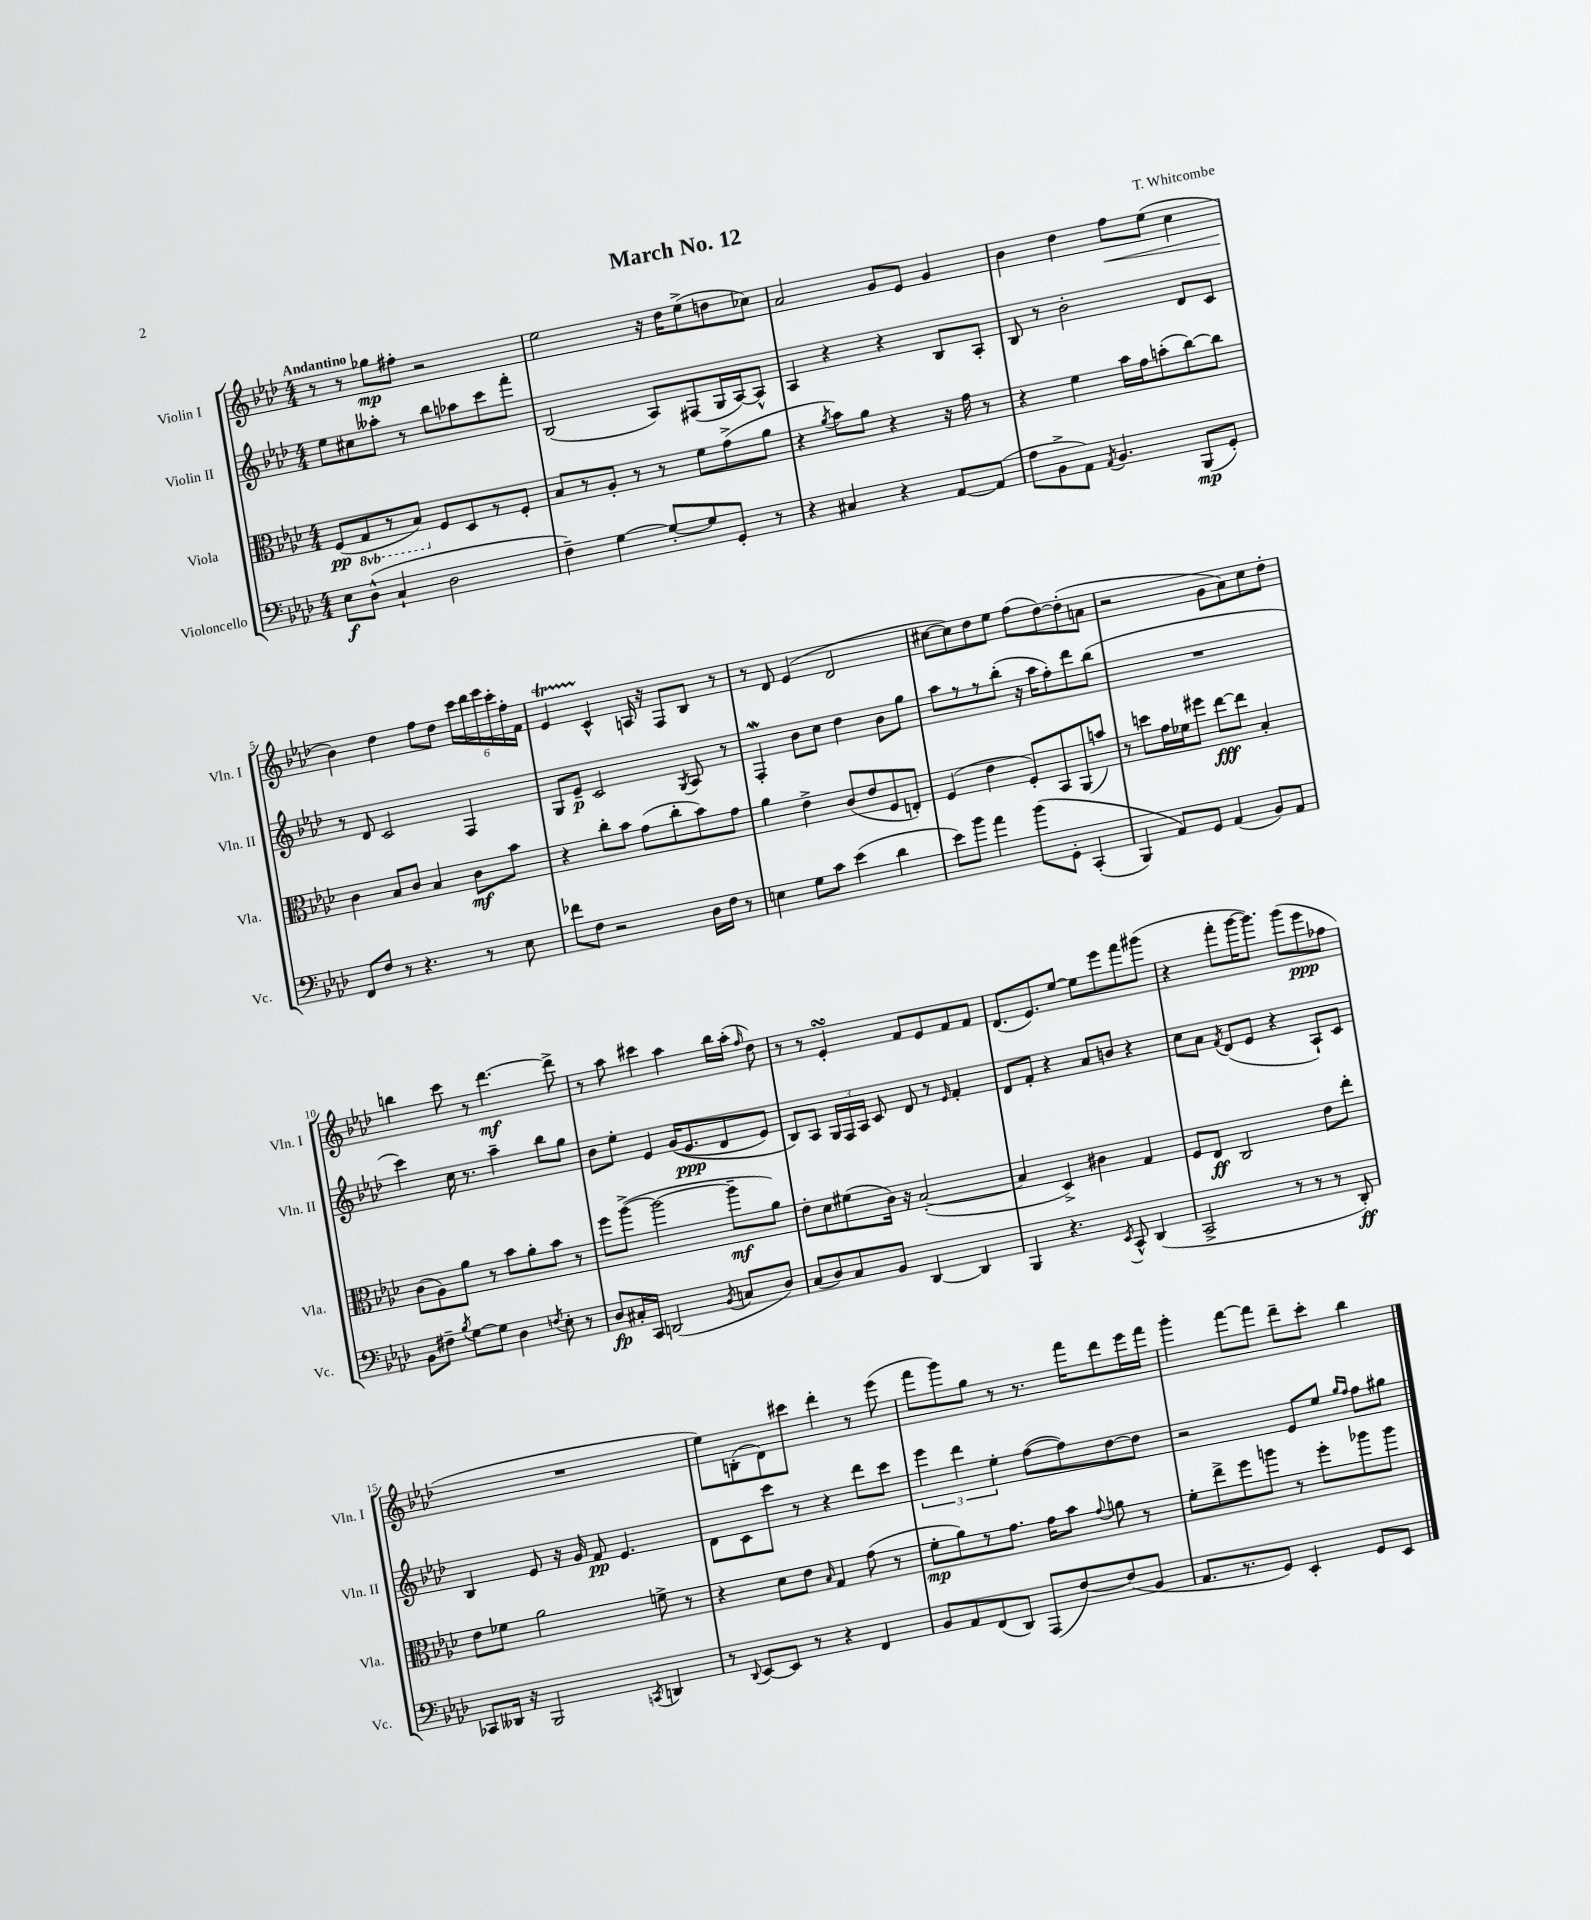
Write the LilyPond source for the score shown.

\header { title = "March No. 12" composer = "T. Whitcombe" }
<<
\new StaffGroup <<
\new Staff = "s0" \with { instrumentName = "Violin I" shortInstrumentName = "Vln. I" } {
    \clef treble \key aes \major \numericTimeSignature \time 4/4 \tempo "Andantino"
    \autoBeamOff r8 r8 ges''8[\mp fis''8]-. r2 |
    ees''2 r16 des''16[ ees''8->( d''8 ces''8]) |
    aes'2 g'8[ ees'8] g'4 |
    bes'4 des''4 f''8[\< ees''8]( c''4 |
    bes'4\!) des''4 f''8[ des''8] \tuplet 6/4 { c'''16[ des'''16 ees'''16 c'''16-. f''16-. f'16] } |
    ees'4\startTrillSpan c'4-^\stopTrillSpan a16 r16 f8[ bes8] r8 |
    r8 des'8 ees'4( des'2 |
    cis''8[~ cis''8) des''8 ees''8] f''8[( des''8~) des''8-.( a'8] |
    r2 g'8[ aes'8) c''8 des''8]-. |
    b''4 c'''8 r8 des'''4.~\mf des'''8-> |
    r8 aes''8 cis'''4 aes''4 bes''16[ aes''16]-.( \grace { f''16 } des''8) |
    r8 r8 ees'4-.\turn f'8[ ees'8 f'8 f'8] |
    des'8.[( ees'8.) ees''8]~ ees''8[ ees'''8 f'''8 gis'''8]( |
    r4 f'''8[-. g'''16~ g'''8.]) g'''8[( ees'''8\ppp fes''8] |
    R1 |
    ees''8[) b8-.( des'8) cis'''8] des'''4-. r8 ees'''8( |
    f'''8[ g'''8) g''8] r8 r8. f'''16[ des'''8 ees'''16 f'''16] |
    g'''4-. f'''8[~ f'''8] des'''8[-- c'''8]-. bes''4 \bar "|." |
}
\new Staff = "s1" \with { instrumentName = "Violin II" shortInstrumentName = "Vln. II" } {
    \clef treble \key aes \major \numericTimeSignature \time 4/4
    \autoBeamOff ees''8[ cis''8 aeses''8]-. r8 bes''8[ aes''8 c'''8 f'''8]-. |
    bes2( aes8[) fis8( g16 aes16~) aes8]-^ |
    aes4 r4 r4 bes8[ aes8]-. |
    bes8 r8 bes'2-. des'8[ c'8] |
    r8 des'8 c'2 f4 |
    g8[ ees'8]--\p c'2 \acciaccatura { g8 } aes8 r8 |
    f4-.\mordent bes'8[ c''8] des''4 bes'8[ g''8] |
    aes''8[ r8 r8 bes''8]-.( r16 aes''16[ f''8-.) des'''8 bes''8]( |
    R1 |
    c'''4) c''16 r8. aes''4-- bes''8[ g''8] |
    bes'8[ ees''8]-. ees'4 g'16[(\( ees'8.\ppp des'8 ees'8]) |
    bes8[\) aes8] \tuplet 3/2 { g16[ f16 aes16] } c'8 des'8 r8 \grace { ees'16 } f'4-. |
    des'8[ f'8]-. r4 aes'8[ b'8] r4 |
    c''8[ aes'8] \acciaccatura { f'8 } des'8[( ees'8] r4 aes8[-!) c'8] |
    bes4 ees'8 r16 g'16 f'8\pp ees'4. |
    des'8[ c'8 c'''8] r8 r4 des'''8[ c'''8] |
    \tuplet 3/2 { ees'''4 des'''4 ees''4-. } f''8[~( f''8) des''8~ des''8] |
    r2 ees'8[ ees''8] \grace { g''16[ f''16] } f''8[ gis''8] \bar "|." |
}
\new Staff = "s2" \with { instrumentName = "Viola" shortInstrumentName = "Vla." } {
    \clef alto \key aes \major \numericTimeSignature \time 4/4 \set Staff.ottavationMarkups = #ottavation-simple-ordinals
    \autoBeamOff f8[\pp( \ottava #-1 g,8 r8 bes,8]) \ottava #0 f8[ des8 r8 f8]-. |
    bes8[ r8 aes8]-. r8 r8 f'8[ g'8->( aes'8] |
    r4 \acciaccatura { aes'8 } bes'8[) aes'8] r4 r16 g'16 r8 |
    r4 f'4 bes'16[ g'16 b'8-.( c''8~) c''8] |
    c'4 bes8[ c'8] bes4 c'8[\mf bes'8] |
    r4 c''8[-. bes'8] g'8[( c''8-. bes'8) g'8] |
    aes'4 ees'4-> c'8[( ees'8 f8 e8]-.) |
    f4( ees'4 f8[-.) bes,8 aes,8( b'8]) |
    r8 d''8[ g'16 fes'16 fis''8] ees''8[~\fff ees''8] bes4-. |
    c'8[( aes8) aes'8] r8 bes'8[ aes'8-. bes'8] r8 |
    f''8[ aes''8]~->( aes''2~ aes''8[--\mf aes'8]) |
    ees'8[-. des'8 fis'8( c'16]) r16 bes2~-.( |
    bes4 des4->) cis'4 g4 |
    f8[ ees8]\ff c2 ees'8[ ees''8]-. |
    ees'8[ fes'8] aes'2 f'8-> r8 |
    r4 des'8[ ees'8] \grace { bes16 } g4 g'8( r8 |
    f'8[-.\mp aes'8) r8 g'8.] g'16[ bes'8] \appoggiatura { g'8 } a'8 r8 |
    f'8[-. ees''8-> f''8 a''8] r8 f''8[-. aes''8 aes''8] \bar "|." |
}
\new Staff = "s3" \with { instrumentName = "Violoncello" shortInstrumentName = "Vc." } {
    \clef bass \key aes \major \numericTimeSignature \time 4/4
    \autoBeamOff ees8[\f des8]-^( c4-! des2 |
    f4--) g4~ g8[~-. g8 g,8]-. r8 |
    r4 cis4 r4 aes,8[~ aes,8]( |
    aes8[ bes,8-> aes,8]) \acciaccatura { aes,8 } bes,4. bes,,8[\mp( g,8]-.) |
    f,8[ f8] r8 r4. r8 ees8 |
    fes'8[ f8] r2 des16[ f16] r8 |
    e4 g8[ c'8] ees'4( des'4 |
    ees'8[) bes'8] aes'4 bes'8[\( g,8]-. c,4-.( |
    bes,,4) aes,8[\) g,8] aes,4( bes,8[) aes,8] |
    bes,8[ fis8]-- \acciaccatura { bes8 } g8[~ g8] des4 \acciaccatura { f8 } ees8-. r8 |
    des8[\fp cis16-. c,16] d,2( \acciaccatura { bes,8 } c8[ des8]) |
    c8[( des8) c8 bes,8] des,4~ des,4 |
    bes,,4 r4. \acciaccatura { ees,8 } c,8-^ des,4( |
    c,2-> r8 r8 r8 des,8-.\ff) |
    ces,8[ deses,16] r16 bes,,2 \acciaccatura { c,8 } d,4 |
    r8 \appoggiatura { des,8 } ees,8[~ ees,8] r8 r4 f,4 |
    bes,8[ aes,8 f,8( des,8]) aes,,8[( f8~) f8( bes,8] |
    aes,8.[ r8. g,8]) ees,4-. g,8[ ees,8] \bar "|." |
}
>>
>>
